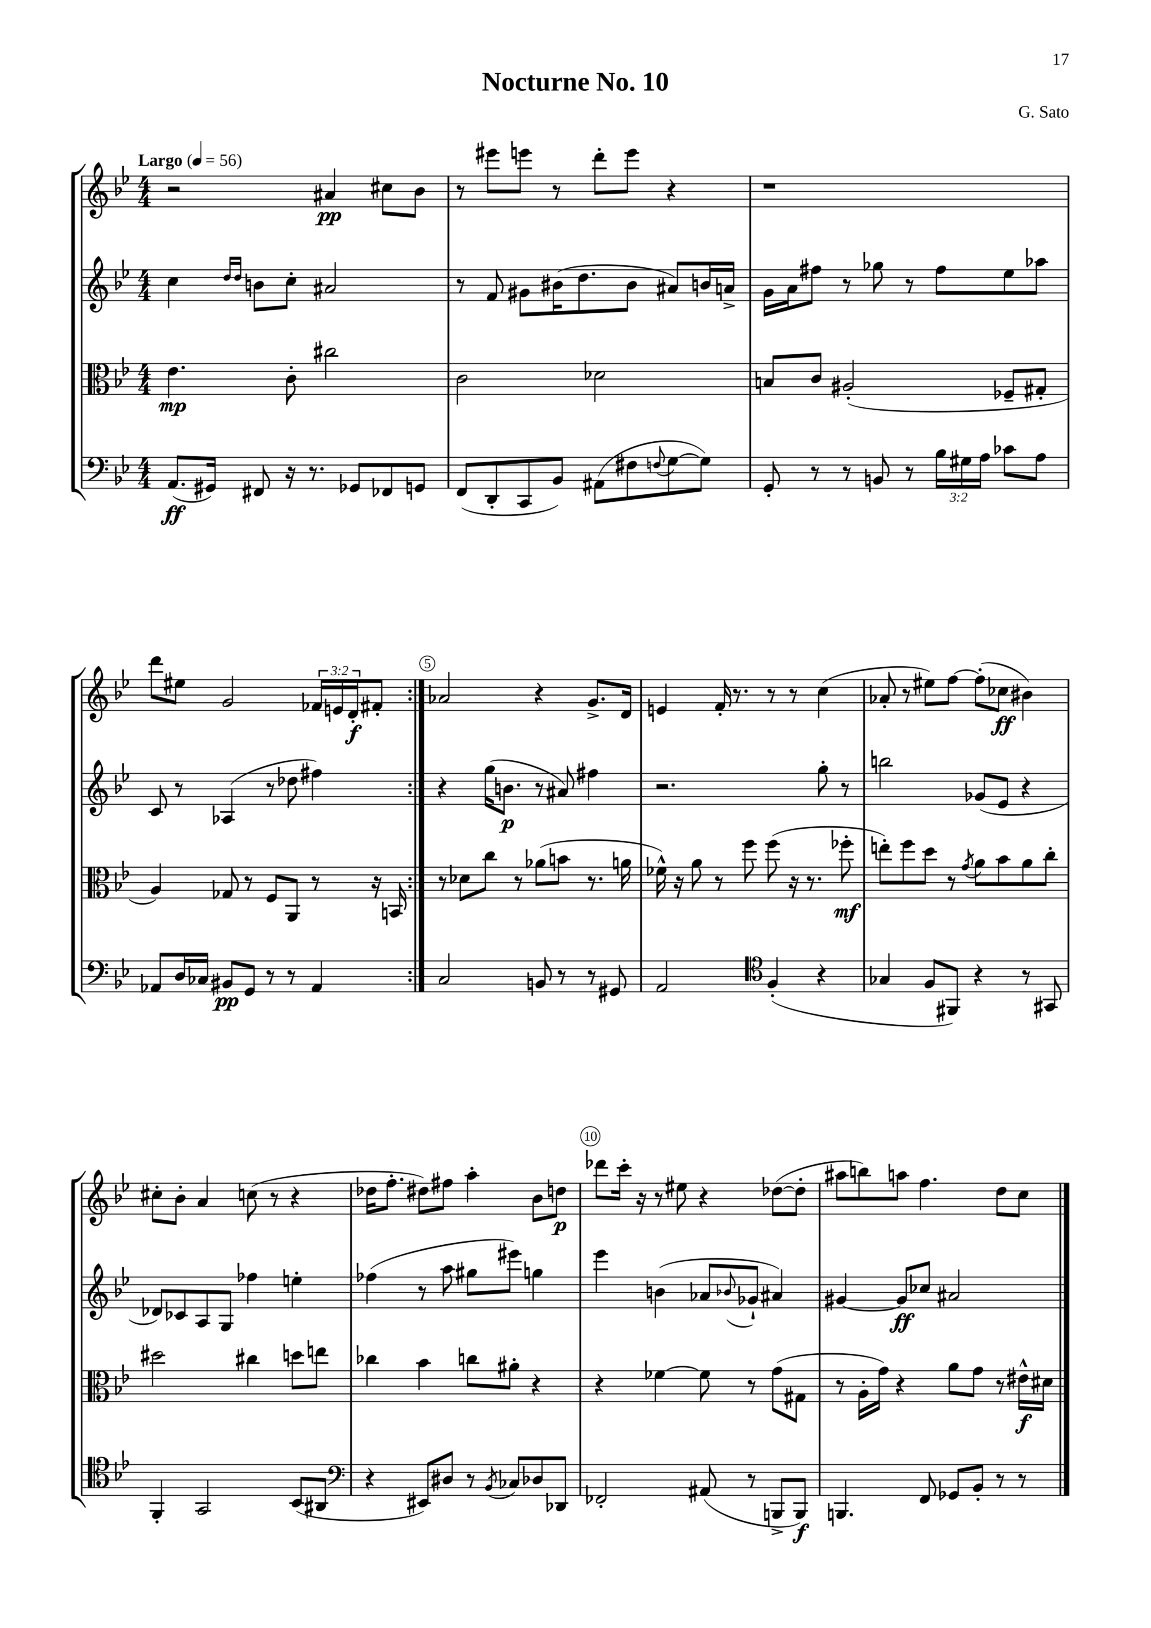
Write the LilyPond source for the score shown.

\header { title = "Nocturne No. 10" composer = "G. Sato" }
<<
\new StaffGroup <<
\new Staff = "s0" {
    \clef treble \key bes \major \numericTimeSignature \time 4/4 \override Staff.TupletNumber.text = #tuplet-number::calc-fraction-text \tempo "Largo" 4 = 56
    \repeat volta 2 { r2 ais'4\pp cis''8 bes'8 |
    r8 eis'''8 e'''8 r8 d'''8-. e'''8 r4 |
    r1 |
    d'''8 eis''8 g'2 \tuplet 3/2 { fes'16 e'16 d'16-.\f } fis'8-. | }
    aes'2 r4 g'8.-> d'16 |
    e'4 f'16-. r8. r8 r8 c''4( |
    aes'8-. r8 eis''8) f''8~ f''8-.( ces''8\ff bis'4) |
    cis''8-. bes'8-. a'4 c''8( r8 r4 |
    des''16 f''8.-. dis''8) fis''8 a''4-. bes'8 d''8\p |
    des'''8 c'''16-. r16 r8 eis''8 r4 des''8~( des''8-. |
    ais''8 b''8) a''8 f''4. d''8 c''8 \bar "|." |
}
\new Staff = "s1" {
    \clef treble \key bes \major \numericTimeSignature \time 4/4
    \repeat volta 2 { c''4 \grace { d''16 d''16 } b'8 c''8-. ais'2 |
    r8 f'8 gis'8 bis'16( d''8. bis'8 ais'8) b'16 a'16-> |
    g'16 a'16 fis''8 r8 ges''8 r8 fis''8 ees''8 aes''8 |
    c'8 r8 aes4( r8 des''8 fis''4) | }
    r4 g''16( b'8.\p r8 ais'8) fis''4 |
    r2. g''8-. r8 |
    b''2 ges'8( ees'8 r4 |
    des'8) ces'8 a8 g8 fes''4 e''4-. |
    fes''4( r8 a''8 gis''8 eis'''8) g''4 |
    ees'''4 b'4( aes'8 \appoggiatura { bes'8 } ges'8-! ais'4) |
    gis'4~ gis'8\ff ces''8 ais'2 \bar "|." |
}
\new Staff = "s2" {
    \clef alto \key bes \major \numericTimeSignature \time 4/4
    \repeat volta 2 { ees'4.\mp c'8-. cis''2 |
    c'2 des'2 |
    b8 c'8 ais2-.( fes8-- gis8-. |
    a4) ges8 r8 f8 a,8 r8 r16 b,16 | }
    r8 des'8 c''8 r8 aes'8( b'8 r8. a'16 |
    fes'16-^) r16 a'8 r8 f''8 f''8( r16 r8. fes''8-.\mf |
    e''8-.) f''8 d''8 r8 \acciaccatura { g'8 } a'8 bes'8 a'8 c''8-. |
    dis''2 cis''4 d''8 e''8 |
    ces''4 bes'4 c''8 ais'8-. r4 |
    r4 fes'4~ fes'8 r8 g'8( gis8 |
    r8 a16-. g'16) r4 a'8 g'8 r8 eis'16-^\f dis'16 \bar "|." |
}
\new Staff = "s3" {
    \clef bass \key bes \major \numericTimeSignature \time 4/4 \override Staff.TupletNumber.text = #tuplet-number::calc-fraction-text
    \repeat volta 2 { a,8.\ff( gis,16) fis,8 r16 r8. ges,8 fes,8 g,8 |
    f,8( d,8-. c,8 bes,8) ais,8( fis8 \appoggiatura { f8 } g8~ g8) |
    g,8-. r8 r8 b,8 r8 \tuplet 3/2 { bes16 gis16 a16 } ces'8 a8 |
    aes,8 d16 ces16 bis,8\pp g,8 r8 r8 aes,4 | }
    c2 b,8 r8 r8 gis,8 |
    a,2 \clef tenor f4-.( r4 |
    ges4 f8 fis,8) r4 r8 gis,8 |
    f,4-. g,2 bes,8( ais,8 |
    \clef bass r4 eis,8) dis8 r8 \acciaccatura { bes,8 } ces8 des8 des,8 |
    fes,2-. ais,8( r8 b,,8-> b,,8\f) |
    b,,4. f,8 ges,8 bes,8-. r8 r8 \bar "|." |
}
>>
>>
\layout { \context { \Score \override BarNumber.break-visibility = ##(#f #t #t) barNumberVisibility = #(every-nth-bar-number-visible 5) \override BarNumber.stencil = #(make-stencil-circler 0.1 0.3 ly:text-interface::print) } }
